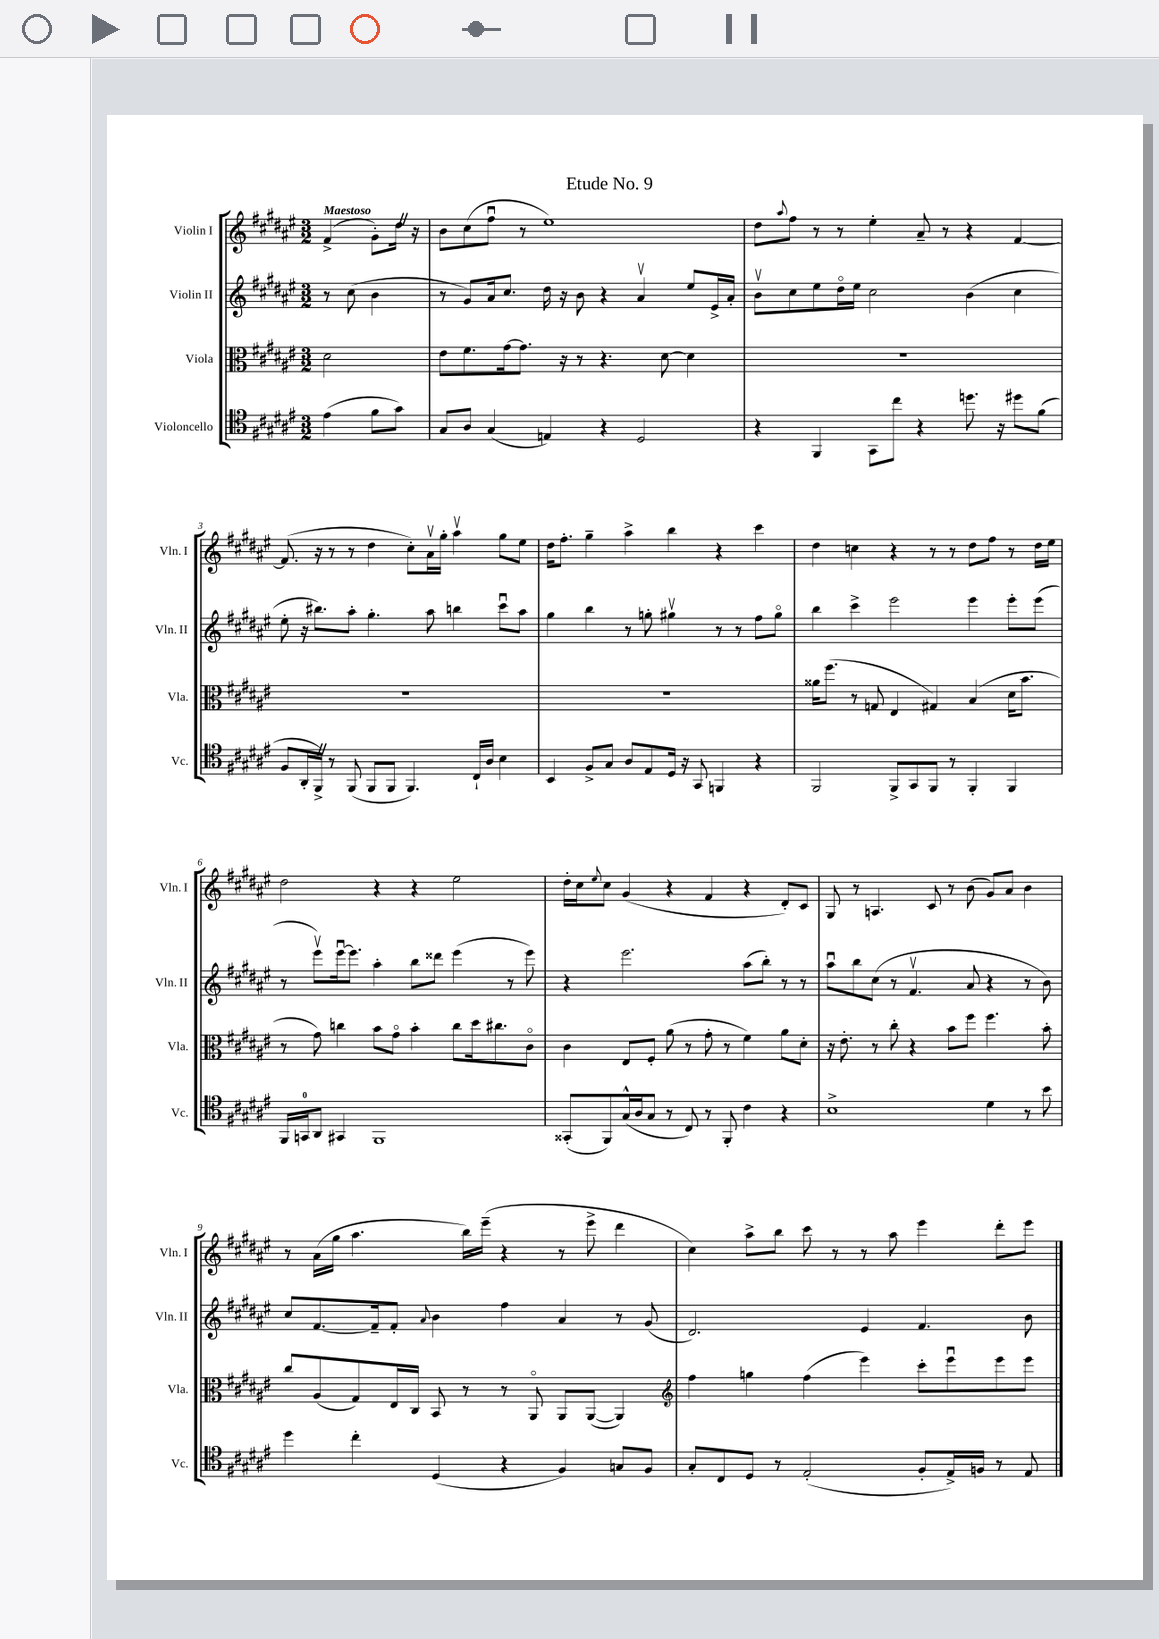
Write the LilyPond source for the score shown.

\header { title = "Etude No. 9" }
<<
\new StaffGroup <<
\new Staff = "s0" \with { instrumentName = "Violin I" shortInstrumentName = "Vln. I" } {
    \clef treble \key fis \major \numericTimeSignature \time 3/2 \partial 2 \tempo "Maestoso"
    fis'4->( gis'8-.) dis''16 \once \override BreathingSign.text = \markup { \musicglyph "scripts.caesura.straight" } \breathe r16 |
    b'8 cis''8( fis''8\downbow r8 eis''1) |
    dis''8 \appoggiatura { ais''8 } fis''8 r8 r8 eis''4-. ais'8-- r8 r4 fis'4~ |
    fis'8.( r16 r8 r8 dis''4 cis''8-.) ais'16\upbow gis''16-. ais''4\upbow gis''8 eis''8 |
    dis''16 fis''8.-. gis''4-- ais''4-> b''4 r4 cis'''4 |
    dis''4 c''4 r4 r8 r8 dis''8 fis''8 r8 dis''16 eis''16 |
    dis''2 r4 r4 eis''2 |
    dis''16-. cis''16 \appoggiatura { eis''8 } cis''8 gis'4( r4 fis'4 r4 dis'8-.) cis'8 |
    gis8 r8 a4. cis'8 r8 b'8( gis'8) ais'8 b'4 |
    r8 ais'16( gis''16 ais''4. b''16) eis'''16--( r4 r8 eis'''8-> dis'''4 |
    cis''4) ais''8-> b''8 cis'''8 r8 r8 ais''8 eis'''4 dis'''8-. eis'''8 \bar "|." |
}
\new Staff = "s1" \with { instrumentName = "Violin II" shortInstrumentName = "Vln. II" } {
    \clef treble \key fis \major \numericTimeSignature \time 3/2 \partial 2
    r8 cis''8( b'4 |
    r8 gis'8) ais'16 cis''8. dis''16 r16 b'8 r4 ais'4\upbow eis''8 eis'16-> ais'16-. |
    b'8\upbow cis''8 eis''8 dis''16\flageolet eis''16 cis''2 b'4( cis''4 |
    eis''8-. r16 bis''8.) ais''8-. gis''4.-. ais''8 b''4 cis'''8\downbow ais''8 |
    gis''4 b''4 r8 g''8-. gis''4\upbow r8 r8 fis''8 gis''8\flageolet |
    b''4 cis'''4-> eis'''2 eis'''4 eis'''8-. eis'''8( |
    r8 eis'''8\upbow) eis'''16~\downbow eis'''8. ais''4-. b''8 disis'''8 eis'''4( r8 eis'''8) |
    r4 eis'''2. ais''8( b''8-.) r8 r8 |
    ais''8\downbow b''8 cis''8( r8 fis'4.\upbow ais'8 r4 r8 b'8) |
    cis''8 fis'8.~ fis'16-- fis'8-. \appoggiatura { ais'8 } b'4 fis''4 ais'4 r8 gis'8( |
    dis'2.) eis'4 fis'4. b'8 \bar "|." |
}
\new Staff = "s2" \with { instrumentName = "Viola" shortInstrumentName = "Vla." } {
    \clef alto \key fis \major \numericTimeSignature \time 3/2 \partial 2
    dis'2 |
    eis'8 fis'8. gis'16~ gis'8. r16 r8 r4. dis'8~ dis'4 |
    R1. |
    R1. |
    R1. |
    aisis'16 fis''8.( r8 g8 eis4 gis4) b4( dis'16 b'8. |
    r8 gis'8) c''4 b'8 gis'8\flageolet b'4-. c''8 dis''16 cis''8. cis'8\flageolet |
    cis'4 eis8 fis8-. ais'8( r8 gis'8-. r8 fis'4) ais'8 dis'8-. |
    r16 eis'8.-. r8 cis''8-. r4 b'8 fis''8 fis''4. b'8-. |
    cis''8 ais8( gis8) eis16 cis16 b,8 r8 r8 ais,8\flageolet ais,8 ais,8~( ais,4) |
    \clef treble fis''4 g''4 fis''4( eis'''4) cis'''8-. eis'''8\downbow eis'''8 eis'''8 \bar "|." |
}
\new Staff = "s3" \with { instrumentName = "Violoncello" shortInstrumentName = "Vc." } {
    \clef tenor \key fis \major \numericTimeSignature \time 3/2 \partial 2
    eis'4( fis'8 gis'8) |
    gis8 ais8 gis4( e4) r4 dis2 |
    r4 fis,4 gis,8 cis''8 r4 d''8. r16 dis''8 fis'8( |
    fis8 ais,16-. fis,16->) \once \override BreathingSign.text = \markup { \musicglyph "scripts.caesura.straight" } \breathe r8 fis,8( fis,8 fis,8 fis,4.) cis16-! ais16 b4 |
    b,4 fis8-> gis8 ais8 eis8 dis16 r16 gis,8 f,4 r4 |
    fis,2 fis,8-> gis,8 fis,8 r8 fis,4-. fis,4 |
    fis,16 g,16-0 ais,8 gis,4 fis,1 |
    gisis,8-.( fis,8) gis16-^( ais16 gis8 r8 cis8) r8 fis,8-. cis'4 r4 |
    b1-> dis'4 r8 b'8 |
    dis''4 cis''4-. dis4( r4 fis4) g8 fis8 |
    gis8-. cis8 dis8 r8 eis2-.( fis8-. eis16->) f16 r8 eis8 \bar "|." |
}
>>
>>
